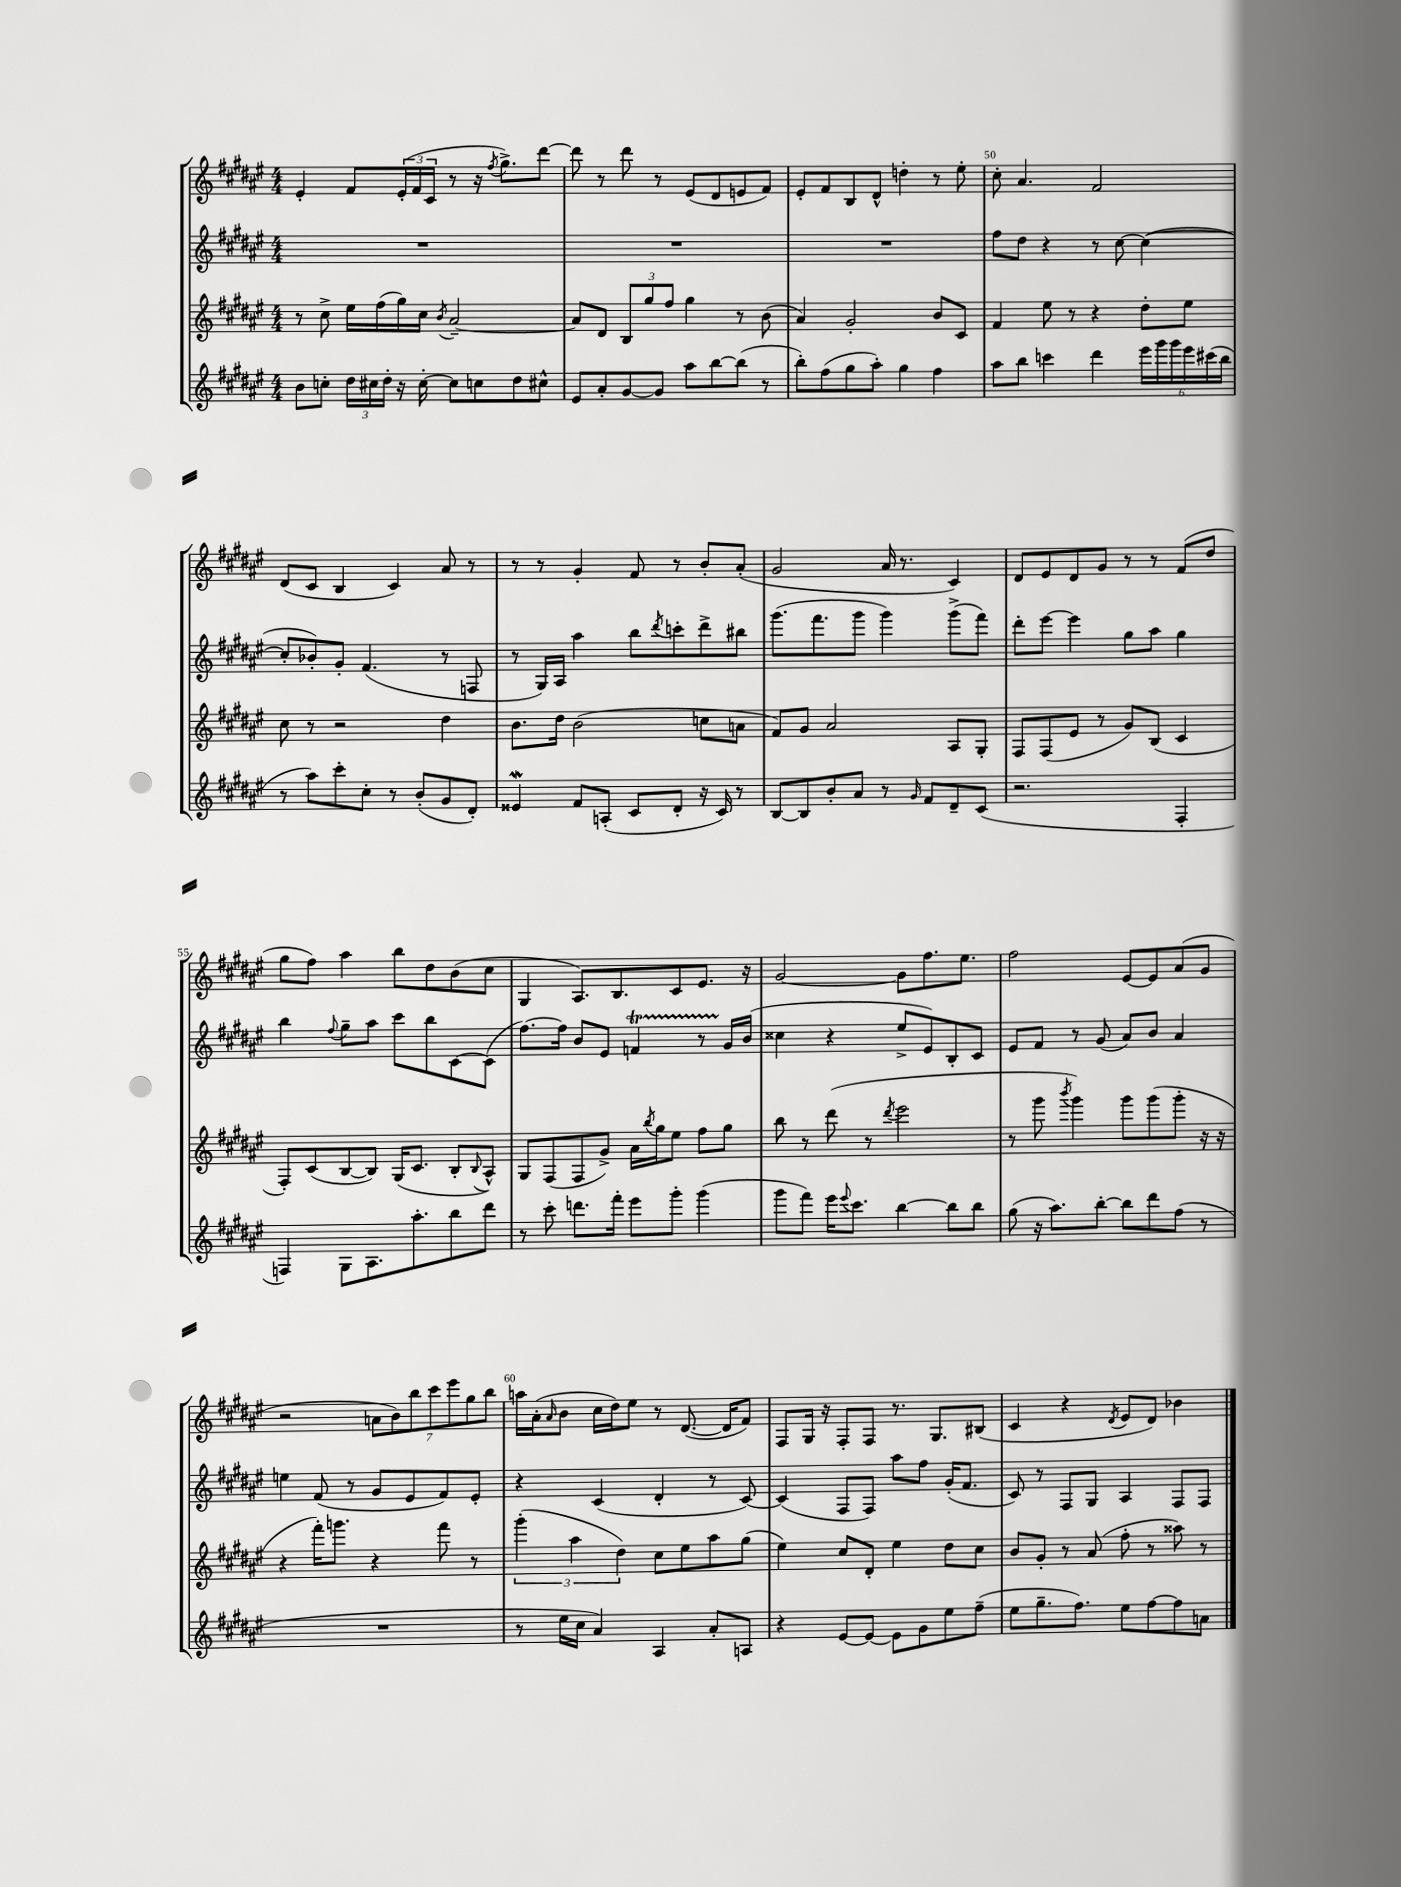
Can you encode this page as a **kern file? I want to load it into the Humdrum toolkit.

**kern	**kern	**kern	**kern
*part4	*part3	*part2	*part1
*staff4	*staff3	*staff2	*staff1
*clefG2	*clefG2	*clefG2	*clefG2
*k[f#c#g#d#a#e#]	*k[f#c#g#d#a#e#]	*k[f#c#g#d#a#e#]	*k[f#c#g#d#a#e#]
*M4/4	*M4/4	*M4/4	*M4/4
=47	=47	=47	=47
8b\L	8r	1r	4e#'/
8ccn'\J	8cc#^\	.	.
24dd#\LL	16ee#\LL	.	8f#/L
24cc#X\	.	.	.
.	(16ff#\	.	.
24dd#'\JJ	.	.	.
16r	16gg#\)	.	(24e#'/L
.	.	.	24f#/
[16cc#'\	16cc#\JJ	.	.
.	.	.	24c#/JJ
.	8qb/	.	.
8cc#\L]	[2a#~/	.	8r
8ccn\	.	.	16r
.	.	.	8qff#/
.	.	.	8.gg#^\L)
8dd#\	.	.	.
8cc#X^^\J	.	.	[8ddd#\J
=48	=48	=48	=48
8e#/L	8a#/L]	1r	8ddd#\]
8a#'/	8d#/J	.	8r
[8g#/	12B/L	.	8ddd#\
.	12gg#/	.	.
8g#/J]	.	.	8r
.	12ff#/J	.	.
8aa#\L	4gg#\	.	(8e#/L
[8bb\	.	.	8d#/
(8bb\J]	8r	.	8en/
8r	(8b\	.	8f#/J)
=49	=49	=49	=49
8bb'\L)	4a#/)	1r	8e#'/L
(8ff#\	.	.	8f#/
8gg#\	2g#'/	.	8B/
8aa#'\J)	.	.	8d#^^/J
4gg#\	.	.	4ddn'\
4ff#\	8b/L	.	8r
.	8c#/J	.	8ee#'\
=50	=50	=50	=50
8aa#\L	4f#/	8ff#\L	8cc#'\
8bb\J	.	8dd#\J	4.a#/
4cccn\	8ee#\	4r	.
.	8r	.	.
4ddd#\	4r	8r	2f#/
.	.	[8cc#\	.
24eee#\LL	8dd#'\L	(4cc#\_	.
24ggg#\	.	.	.
24ggg#\	.	.	.
24eee#\	8ee#\J	.	.
(24ccc#X\	.	.	.
24bb\JJ	.	.	.
!!LO:LB:g=z
=51	=51	=51	=51
8r	8cc#\	8cc#'/L]	(8d#/L
8aa#\L)	8r	8b-X'/)	8c#/J
8ccc#'\	2r	8g#'/J	4B/
8cc#'\J	.	(4.f#/	.
8r	.	.	4c#/)
(8b'/L	.	.	.
8g#/	4dd#\	8r	8a#/
8d#'/J)	.	8Fn/	8r
=52	=52	=52	=52
4e##XW/	8.b\L	8r	8r
.	.	16G#/LL)	8r
.	16dd#\Jk	16A#/JJ	.
8f#/L	(2b\	4aa#\	4g#'/
(8An'/J	.	.	.
8c#/L	.	8bb\L	8f#/
.	.	8qddd#/	.
8d#'/J	.	8cccn'\	8r
16r	8ccn\L	8ddd#^\	8b'/L
16c#/)	.	.	.
8r	8an\J	8bb#X\J	(8a#'/J
=53	=53	=53	=53
[8B/L	8f#/L)	(8.ggg#\L	2g#/
8B/]	8g#/J	.	.
.	.	8.fff#\	.
8b'/	2a#/	.	.
8a#/J	.	8ggg#\J	.
8r	.	4ggg#\)	16a#/
.	.	.	8.r
16qqg#/	.	.	.
8f#/L	.	.	.
8d#~/	8A#/L	(8ggg#^\L	4c#/)
(8c#/J	8G#'/J	8fff#\J)	.
=54	=54	=54	=54
2.r	8F#/L	8ddd#'\L	8d#/L
.	(8F#/	[8eee#\J	8e#/
.	8e#/J	4eee#\]	8d#/
.	8r	.	8g#/J
.	8g#/L)	8gg#\L	8r
.	(8B/J	8aa#\J	8r
4F#'/	4c#/	4gg#\	(8f#/L
.	.	.	8dd#/J
!!LO:LB:g=z
=55	=55	=55	=55
4Fn/)	8F#'/L)	4bb\	8gg#\L
.	(8c#/	.	8ff#\J)
.	.	8qqff#/	.
8G#\L	[8B/	8gg#~\L	4aa#\
8.A#\	8B/J])	8aa#\J	.
.	(16G#/KL	8ccc#\L	8bb\L
8.aa#'\	8.c#/J	.	.
.	.	8bb\	8dd#\
8bb\	8B'/L	[8c#\	(8b\
.	8qqB/	.	.
8ddd#\J	8A#^^/J)	(8c#\J]	8cc#\J
=56	=56	=56	=56
8r	8G#/L	[8.ff#\L)	4G#/
8ccc#'\	(8F#/	.	.
.	.	16ff#\Jk]	.
8.dddn\L	8F#/	8b/L	8.A#/L)
.	8g#^/J)	8e#/J	.
16fff#'\Jk	.	.	8.B/
8eee#\L	16a#\LL	4fnT/	.
.	8qbb/	.	.
.	16gg#\J	.	.
8ggg#'\J	8ee#\J	.	8c#/
(4ggg#\	8ff#\L	8r	8.e#/J
.	8gg#\J	16g#/LL	.
.	.	(16b/JJ	16r
=57	=57	=57	=57
8ggg#\L	8bb\	4cc##X\	[2g#/
8fff#\J)	8r	.	.
16eee#\KL	(8ddd#\	4r	.
8qqeee#/	.	.	.
8.ccc#\J	.	.	.
.	8r	.	.
.	8qddd#/	.	.
[4bb\	2eee#\	8ee#^/L	8g#\L]
.	.	8e#/)	8.ff#\
8bb\L]	.	8B'/	.
.	.	.	8.ee#\J
8bb\J	.	8c#/J	.
=58	=58	=58	=58
(8gg#\	8r	8e#/L	2ff#\
16r	8ggg#\	8f#/J	.
8.aa#\L)	.	.	.
.	8qbbb/	.	.
.	4ggg#\)	8r	.
[8bb'\J	.	(8g#/	.
8bb\L]	8ggg#\L	8a#/L)	[8e#/L
8ddd#\	(8ggg#\	8b/J	8e#/]
(8ff#\J	8ggg#'\J	4a#/	(8a#/
8r	16r	.	8g#/J
.	16r	.	.
!!LO:LB:g=z
=59	=59	=59	=59
1r	4r	4een\	2r
.	16fff#'\KL)	(8f#/	.
.	8.gggn\J	.	.
.	.	8r	.
.	4r	8g#/L	14an\L
.	.	.	14b\)
.	.	8e#/	.
.	.	.	14bb\
.	.	.	14ccc#\
.	8fff#\	8f#/)	.
.	.	.	14eee#\
.	.	.	14gg#\
.	8r	8e#'/J	.
.	.	.	14bb\J
=60	=60	=60	=60
8r	(6ggg#'\	4r	16aan\LL
.	.	.	(16a#'\J
.	.	.	16qqa#/
16ee#\LL	.	.	8b\J
.	6aa#\	.	.
16cc#\JJ	.	.	.
4a#/)	.	(4c#/	16cc#\LL
.	.	.	16dd#\J)
.	6dd#\)	.	.
.	.	.	8ee#\J
4A#/	8cc#\L	4d#'/	8r
.	8ee#\	.	([8.d#/
8a#'/L	8aa#\	8r	.
.	.	.	16d#/KL]
8An/J	(8gg#\J	[8c#/)	8f#/J)
=61	=61	=61	=61
4r	4ee#\)	(4c#/]	8F#/L
.	.	.	16G#/Jk
.	.	.	16r
[8e#/L	8cc#/L	8F#/L	8F#'/L
8e#/J_	8d#'/J	8F#/J)	8F#/J
8e#\L]	4ee#\	8aa#\L	8.r
8g#\	.	8ff#\J	.
.	.	.	8.G#/L
8ee#\	8dd#\L	(16g#'/KL	.
.	.	8.f#/J	.
(8ff#~\J	8cc#\J	.	(8B#X/J
=62	=62	=62	=62
8ee#\L	8b/L	8c#/)	4c#/
8.gg#~\	8g#'/J	8r	.
.	8r	8F#/L	4r
8.ff#\J)	.	.	.
.	(8a#/	8G#/J	.
.	.	.	8qd#/
8ee#\L	8ff#'\	4A#/	8e#/L
[8ff#\	8r	.	8d#/J)
8ff#\]	8aa##X\)	8F#/L	4b-X\
8an\J	8r	8F#/J	.
==	==	==	==
*-	*-	*-	*-
